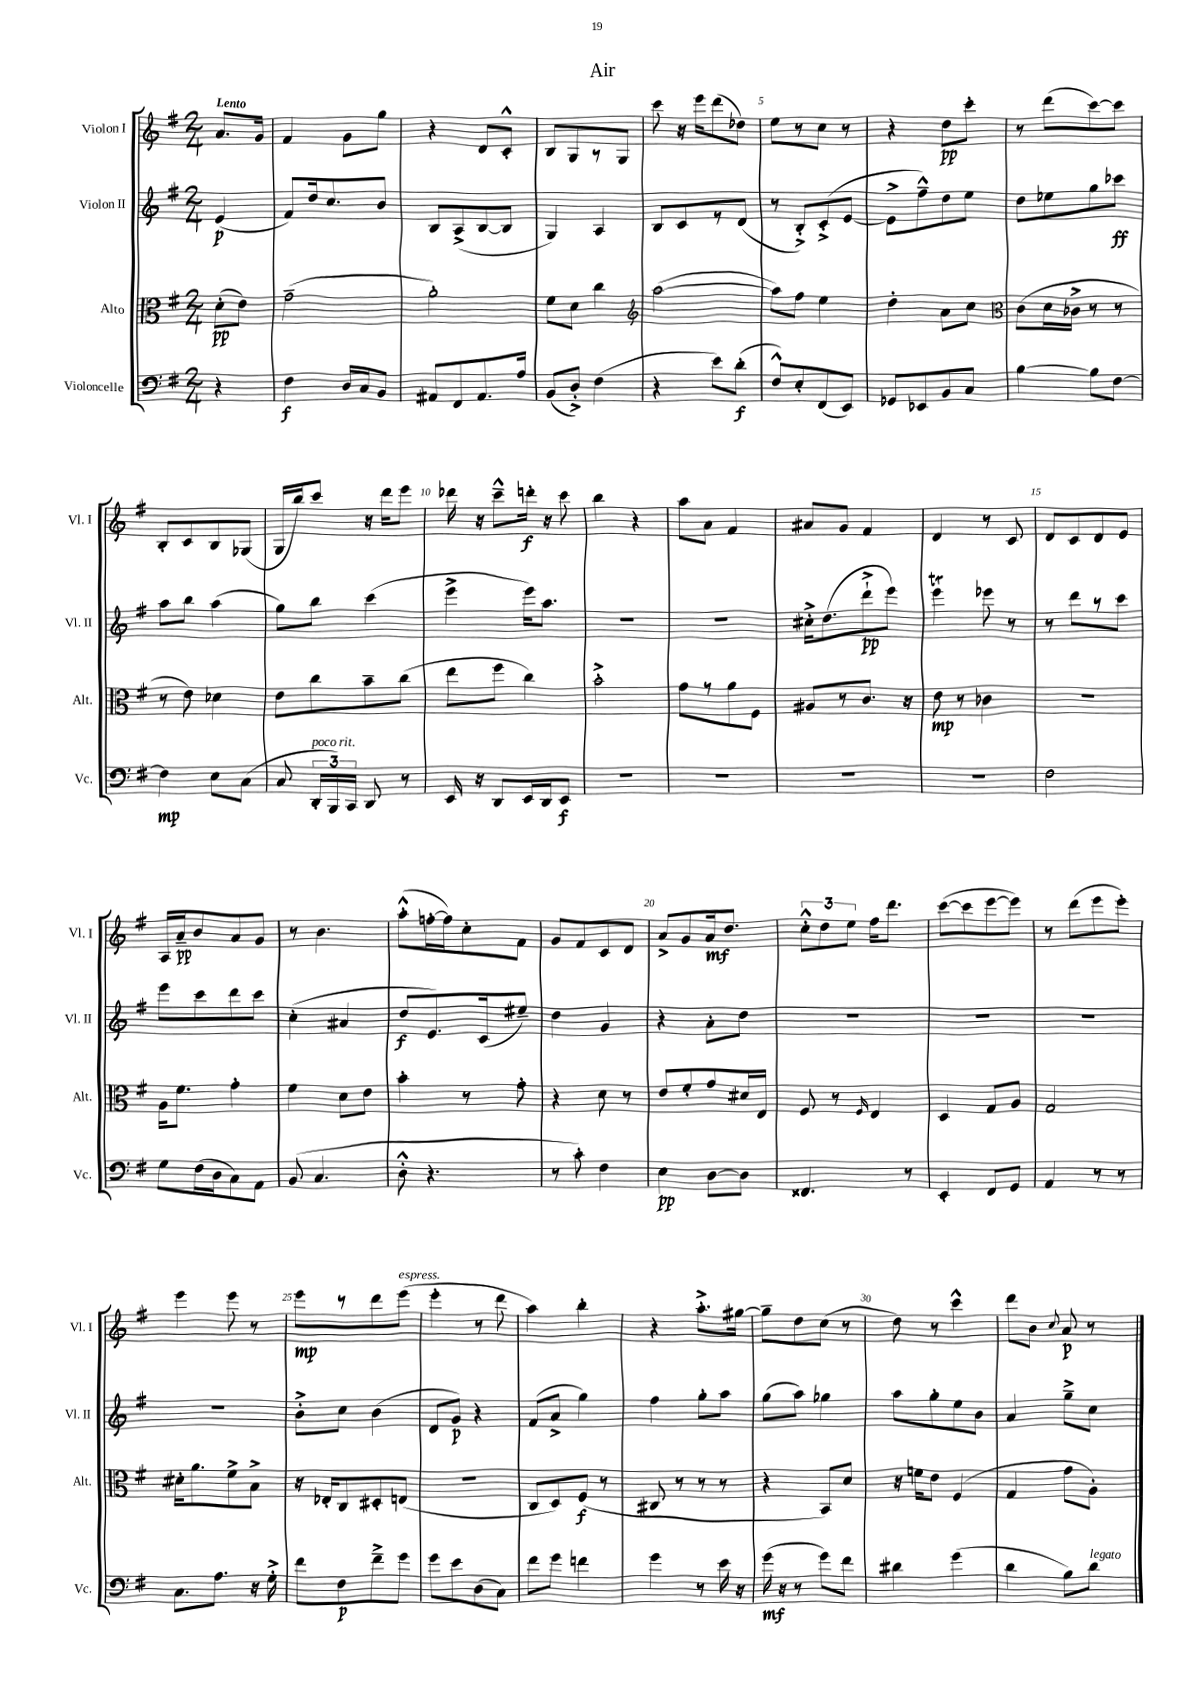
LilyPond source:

\header { title = "Air" }
<<
\new StaffGroup <<
\new Staff = "s0" \with { instrumentName = "Violon I" shortInstrumentName = "Vl. I" } {
    \clef treble \key g \major \numericTimeSignature \time 2/4 \partial 4 \tempo "Lento"
    \autoBeamOff a'8.[ g'16] |
    fis'4 g'8[ g''8] |
    r4 d'8[ c'8]-.-^ |
    b8[ g8 r8 g8] |
    c'''8 r16 e'''16[ d'''8( des''8]) |
    e''8[ r8 c''8] r8 |
    r4 d''8[\pp c'''8]-. |
    r8 d'''8[( c'''8~) c'''8] |
    b8[-. c'8 b8 ges8]( |
    g16[ b''16) c'''8] r16 d'''16[ e'''8] |
    des'''16 r16 c'''8[---^ d'''16]-.\f r16 c'''8 |
    b''4 r4 |
    a''8[ a'8] fis'4 |
    ais'8[ g'8] fis'4 |
    d'4 r8 c'8 |
    d'8[ c'8 d'8 e'8] |
    a16[ a'16--\pp b'8 a'8 g'8] |
    r8 b'4. |
    a''8[-.-^( f''16~-. f''16) c''8-. fis'8] |
    g'8[ fis'8 c'8 d'8] |
    a'8[-> g'8 a'16\mf d''8.] |
    \tuplet 3/2 { c''8[-.-^ d''8 e''8] } fis''16[ d'''8.] |
    c'''8[~( c'''8 e'''8~ e'''8]) |
    r8 d'''8[( e'''8 e'''8]-.) |
    e'''4 e'''8 r8 |
    e'''8[\mp r8 d'''8 e'''8]^\markup { \italic "espress." }( |
    e'''4-. r8 d'''8 |
    a''4) b''4-. |
    r4 a''8.[-.-> gis''16]~ |
    gis''8[-- d''8 c''8]( r8 |
    d''8) r8 c'''4-^ |
    d'''8[ b'8] \appoggiatura { c''8 } a'8\p r8 \bar "|." |
}
\new Staff = "s1" \with { instrumentName = "Violon II" shortInstrumentName = "Vl. II" } {
    \clef treble \key g \major \numericTimeSignature \time 2/4 \partial 4
    \autoBeamOff e'4\p( |
    fis'8[) d''16 c''8. b'8] |
    b8[ a8->( b8~ b8] |
    g4) a4 |
    b8[ c'8 r8 d'8]( |
    r8 b8[-.->) c'8-.->( e'8]~ |
    e'8[-> fis''8---^) d''8 e''8] |
    d''8[ ees''8 g''8 ces'''8]\ff |
    a''8[ b''8] a''4( |
    g''8[) b''8] c'''4( |
    e'''4-> e'''16[) a''8.] |
    R2 |
    R2 |
    cis''16[-.-> d''8.( d'''8-!->\pp e'''8]) |
    e'''4\trill ees'''8 r8 |
    r8 d'''8[ r8 c'''8] |
    e'''8[ c'''8 d'''8 c'''8] |
    c''4-.( ais'4 |
    d''8[\f e'8.) c'16( eis''8]--) |
    d''4 g'4 |
    r4 a'8[-. d''8] |
    R2 |
    R2 |
    R2 |
    R2 |
    b'8[-.-> c''8] b'4( |
    d'8[ g'8]\p) r4 |
    fis'8[( a'8]-> g''4) |
    fis''4 g''8[-. a''8] |
    g''8[( a''8]) ges''4 |
    a''8[ g''8-. e''8 b'8] |
    a'4 g''8[---> c''8] \bar "|." |
}
\new Staff = "s2" \with { instrumentName = "Alto" shortInstrumentName = "Alt." } {
    \clef alto \key g \major \numericTimeSignature \time 2/4 \partial 4
    \autoBeamOff d'8[-.\pp( e'8]) |
    g'2--( |
    a'2-.) |
    fis'8[ d'8] c''4 |
    \clef treble a''2~( |
    a''8[) fis''8] e''4 |
    d''4-. a'8[ c''8] |
    \clef alto c'8[( d'16 ces'16]-> r8 r8 |
    r8 e'8) des'4 |
    e'8[ c''8 b'8-- c''8]( |
    e''8[ fis''8] c''4) |
    b'2-.-> |
    g'8[ r8 a'8 fis8] |
    ais8[ r8 c'8.] r16 |
    e'8\mp r8 ces'4 |
    r2 |
    a16[ fis'8.] g'4-. |
    fis'4 d'8[ e'8] |
    b'4-. r8 g'8-. |
    r4 d'8 r8 |
    e'8[ fis'8-. g'8 dis'16 e16] |
    fis8 r8 \grace { fis16 } e4 |
    d4 g8[ a8] |
    g2 |
    dis'16[-. a'8. fis'8-> b8]-> |
    r16 ees16[-. c8 dis8-. e8]( |
    R2 |
    c8[ d8) fis8]\f( r8 |
    cis8 r8 r8 r8 |
    r4 b,8[) d'8] |
    r16 f'16[ e'8] fis4( |
    g4 g'8[ a8]-.) \bar "|." |
}
\new Staff = "s3" \with { instrumentName = "Violoncelle" shortInstrumentName = "Vc." } {
    \clef bass \key g \major \numericTimeSignature \time 2/4 \partial 4
    \autoBeamOff r4 |
    fis4\f d16[ c16 b,8] |
    ais,8[ fis,8 ais,8. a16] |
    b,8[( d8]-.->) fis4( |
    r4 e'8[) d'8]-.\f( |
    fis8[-^) e8-. fis,8( e,8]) |
    ges,8[ ees,8 b,8 c8] |
    b4~ b8[ fis8]~ |
    fis4\mp e8[ c8]( |
    c8 \tuplet 3/2 { d,16[-.^\markup { \italic "poco rit." } b,,16) c,16] } d,8 r8 |
    e,16 r16 d,8[ e,16 d,16 e,8]\f |
    R2 |
    R2 |
    R2 |
    R2 |
    fis2 |
    g8[ fis16( d16 c8) a,8] |
    b,8( c4. |
    d8-.-^ r4. |
    r8 c'8-.) fis4 |
    e4\pp d8[~ d8] |
    fisis,4. r8 |
    e,4-. fis,8[ g,8] |
    a,4 r8 r8 |
    c8.[ a8.] r16 g16-.-> |
    fis'8[ fis8\p fis'8---> g'8] |
    g'8[ e'8 d8( c8]) |
    fis'8[ g'8] f'4 |
    g'4 r8 e'16 r16 |
    g'16\mf( r16 r8 g'8[) fis'8] |
    dis'4 g'4( |
    d'4 b8[) d'8]^\markup { \italic "legato" } \bar "|." |
}
>>
>>
\layout { \context { \Score \override BarNumber.break-visibility = ##(#f #t #t) barNumberVisibility = #(every-nth-bar-number-visible 5) } }
